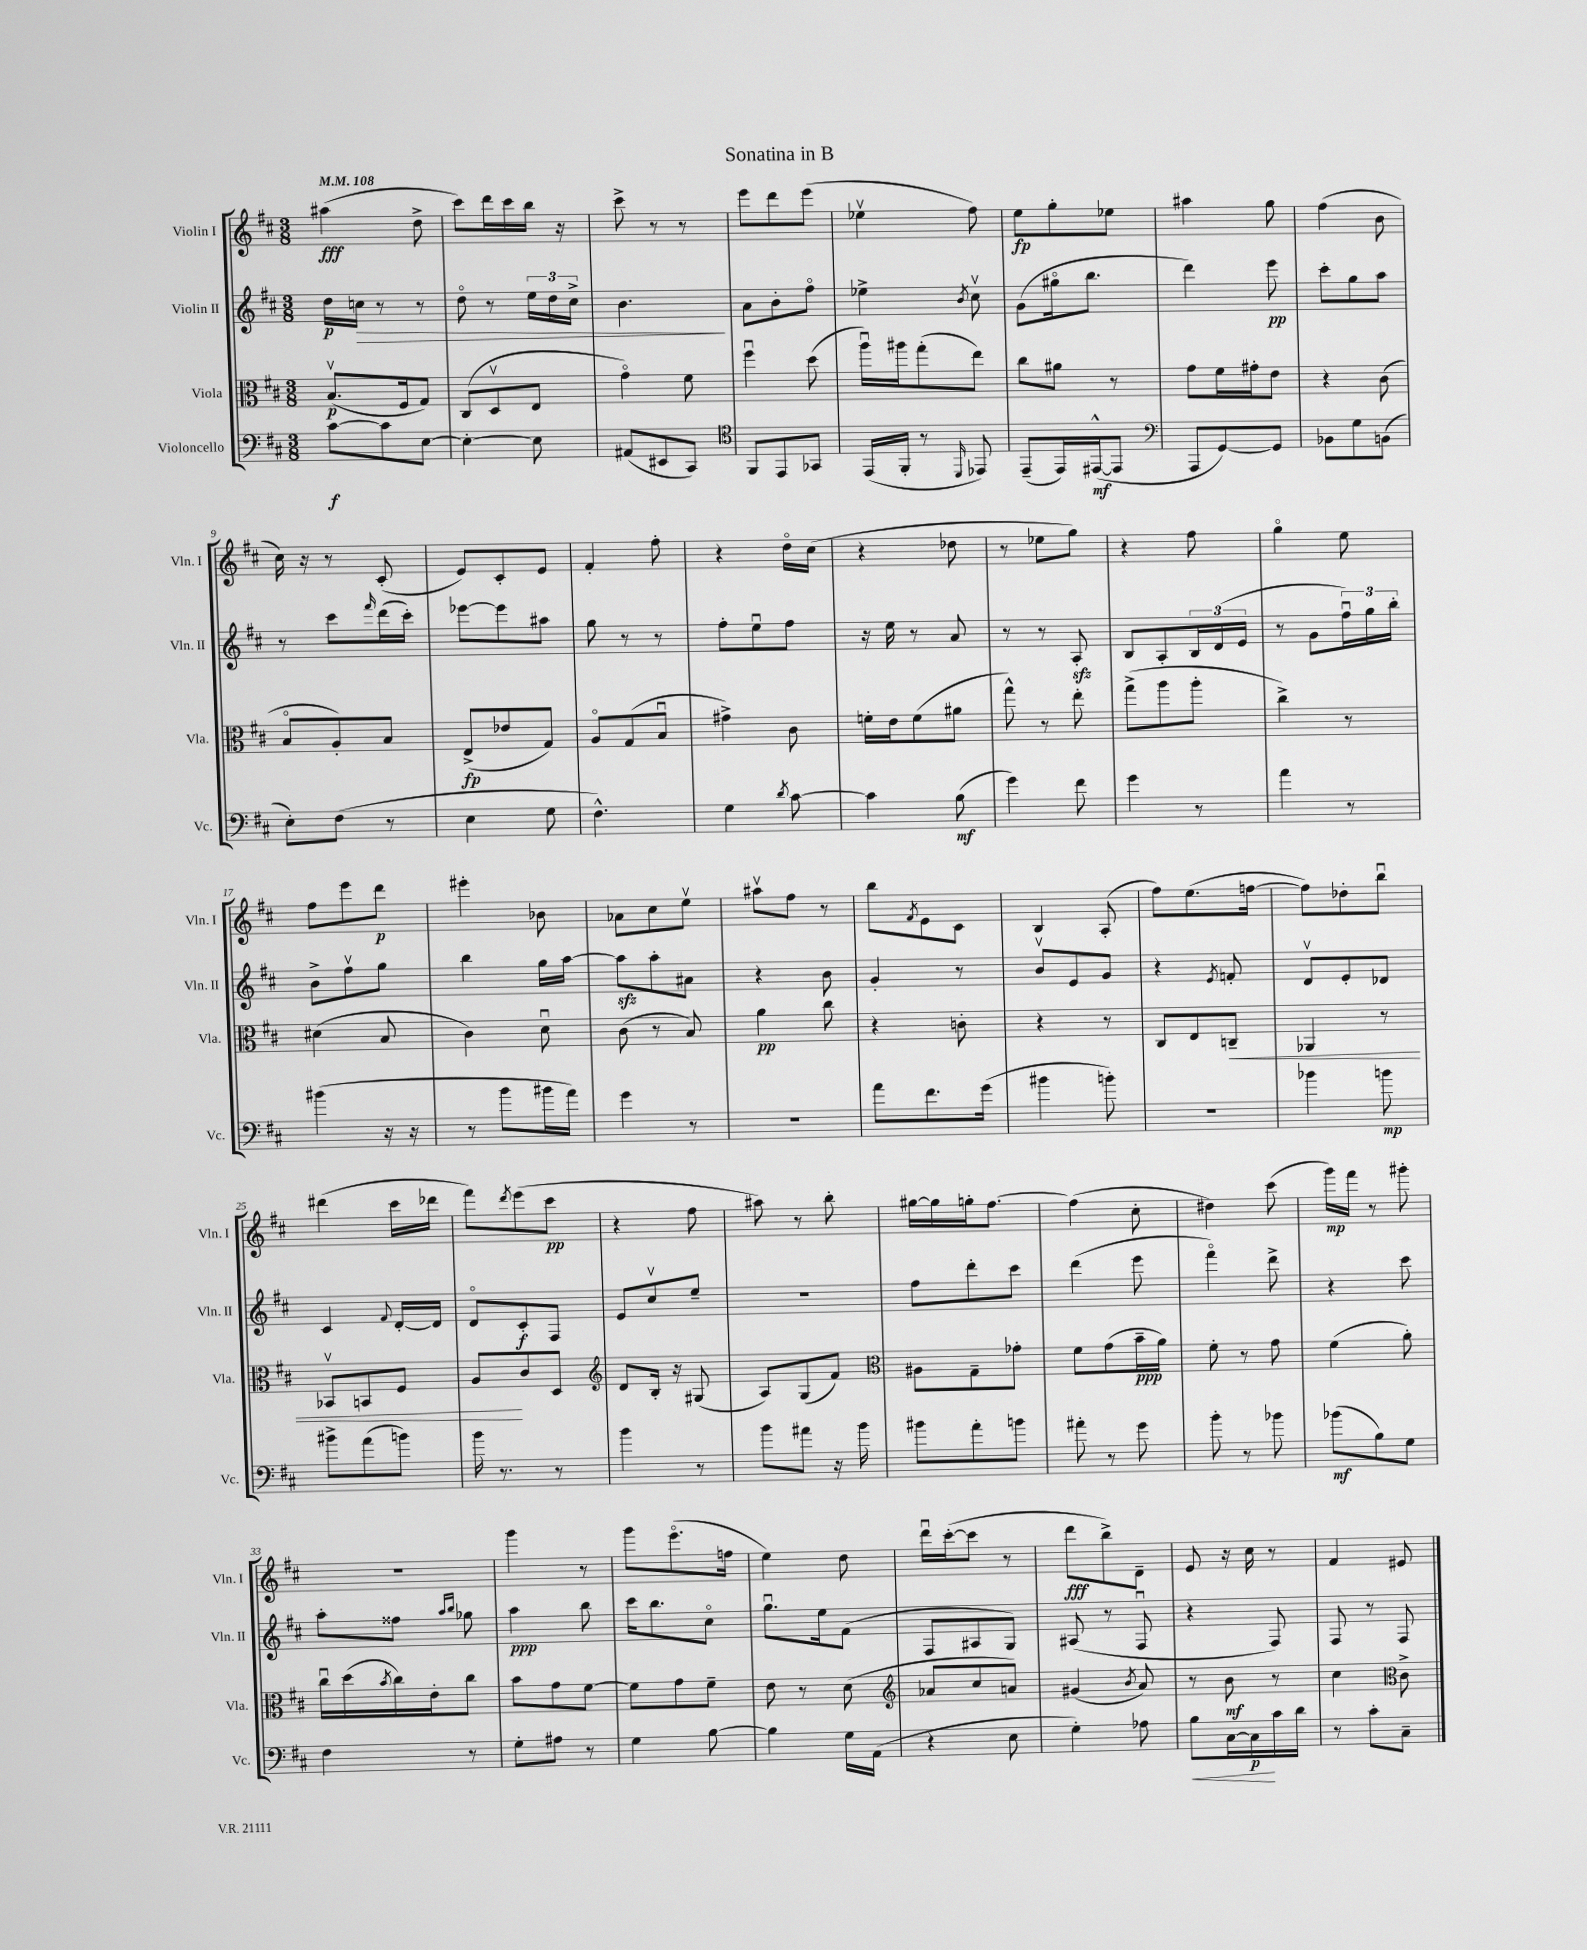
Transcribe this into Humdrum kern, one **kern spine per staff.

**kern	**kern	**kern	**kern
*staff4	*staff3	*staff2	*staff1
*clefF4	*clefC3	*clefG2	*clefG2
*k[f#c#]	*k[f#c#]	*k[f#c#]	*k[f#c#]
*M3/8	*M3/8	*M3/8	*M3/8
*MM108	*MM108	*MM108	*MM108
[8c#\L	(8.Bv/L	16dd\LL	(4aa#\
.	.	16cc\JJ	.
8c#\]	.	8r	.
.	16F#/k	.	.
[8E\J	8G/J)	8r	8dd^\
=	=	=	=
4E'\_	(8C#/L	8ddo\	8ccc#\L)
.	8Dv/	8r	16ddd\L
.	.	.	16ccc#\
8E\]	8E/J	24ee\LL	16bb\JJ
.	.	24dd\	.
.	.	.	16r
.	.	24cc#^\JJ	.
=	=	=	=
(8AA#/L	4go\)	4.b\	8ccc#^\
8EE#/	.	.	8r
8CC#/J)	8f#\	.	8r
=	=	=	=
*clefC4	*	*	*
8FF#/L	4ff#u\	8a\L	8eee\L
8EE/	.	8b'\	8ddd\
8GG-/J	(8dd\	8ff#o\J	(8eee\J
=	=	=	=
(16EE/LL	16aau\LL)	4ee-^\	4ee-v\
16FF#'/JJ	16aa#\J	.	.
8r	(8gg'\	.	.
16qqDD/	.	8qb/	.
8EE-/)	8ee\J)	8cc#v\	8ff#\)
=	=	=	=
(8EE~/L	8cc#\L	(8g\L	8ee\L
16EE/L)	8a#\J	16gg#o\k	8gg'\
([16EE#^^/J	.	8.bb\J	.
8EE#/]J	8r	.	8ee-\J
=	=	=	=
*clefF4	*	*	*
8AAA/L	8g\L	4ddd\)	4aa#\
[8GG/)	16f#\L	.	.
.	16g#'\J	.	.
8GG/]J	8e\J	8eee\	8gg\
=	=	=	=
8BB-\L	4r	8ccc#'\L	(4ff#\
8G\	.	8gg\	.
(8BB\J	(8c#\	8aa\J	8b\
=	=	=	=
8E'\L)	8Bo/L	8r	16cc#\)
.	.	.	16r
(8F#\J	8A'/)	8ccc#\L	8r
.	.	16qqfff#/	.
8r	8B/J	(16ddd\L	(8c#'/
.	.	16ccc#'\JJ)	.
=	=	=	=
4E\	(8E^/L	[8eee-\L	8e/L)
.	8e-/	8eee-\]	8c#'/
8G\	8G/J)	8aa#\J	8e/J
=	=	=	=
4.F#^^\)	8Ao/L	8gg\	4f#'/
.	(8G/	8r	.
.	8Bu/J	8r	8ff#'\
=	=	=	=
4G\	4g#^\)	8ff#'\L	4r
.	.	8eeu\	.
8qd/	.	.	.
[8c#\	8c#\	8ff#\J	16ddo\LL
.	.	.	(16cc#\JJ
=	=	=	=
4c#\]	16f'\LL	16r	4r
.	16e\J	16ee\	.
.	(8f\	8r	.
(8B\	8a#\J	8a/	8dd-\
=	=	=	=
4g\)	8gg^^\)	8r	8r
.	8r	8r	8ee-\L
8f#\	8ee'\	8A'/	8gg\J)
=	=	=	=
4g\	(8gg^\L	8B/L	4r
.	8aa\	8A'/	.
8r	8aa'\J	24B/L	8ff#\
.	.	(24d/	.
.	.	24e/JJ	.
=	=	=	=
4a\	4cc#^\)	8r	4ggo\
.	.	8g\L	.
8r	8r	24ff#u\L)	8ee\
.	.	24gg\	.
.	.	24bb'\JJ	.
=	=	=	=
(4b#\	(4d#\	8b^\L	8ff#\L
.	.	8ff#v\	8eee\
16r	8B/	8gg\J	8ddd\J
16r	.	.	.
=	=	=	=
8r	4c#\)	4bb\	4eee#'\
8b\L	.	.	.
16b#\L	8du\	16gg\LL	8b-\
16a\JJ)	.	[16aa\JJ	.
=	=	=	=
4g\	(8c#\	8aa\]L	8a-\L
.	8r	8aa'\	8cc#\
8r	8B/)	8a#\J	8eev\J
=	=	=	=
4.r	4a\	4r	8aa#v\L
.	.	.	8ff#\J
.	8cc#\	8b\	8r
=	=	=	=
8a\L	4r	4g'/	8bb\L
.	.	.	8qf#/
8.f#\	.	.	8e\
.	8c'\	8r	8c#\J
(16g\Jk	.	.	.
=	=	=	=
4b#\	4r	8bv/L	4B/
.	.	8e/	.
8b'\)	8r	8g/J	(8A'/
=	=	=	=
4.r	8C#/L	4r	8ff#\L)
.	8E/	.	(8.ee\
.	.	8qe/	.
.	8C~/J	8f'/	.
.	.	.	[16ff\Jk
=	=	=	=
4b-\	4AA-/	8dv/L	8ff\]L)
.	.	8e'/	8dd-'\
8b\	8r	8d-/J	8bbu\J
=	=	=	=
8b#^\L	8BB-v/L	4c#/	(4ddd#\
(8a\	8BB/	.	.
.	.	8qqf#/	.
8b\J)	8F#/J	[16d'/LL	16ccc#\LL
.	.	16d/]JJ	16ddd-\JJ
=	=	=	=
16b\	8A/L	8do/L	8fff#\L)
8.r	.	.	.
.	.	.	8qddd/
.	8c#/	8c#'/	(8eee\
8r	8D/J	8F#/J	8ccc#\J
=	=	=	=
*	*clefG2	*	*
4b\	8d/L	8e/L	4r
.	16B'/Jk	8cc#v/	.
.	16r	.	.
8r	(8G#/	8ee~/J	8ff#\
=	=	=	=
8b\L	8A/L)	4.r	8aa#\)
8a#\J	(8G/	.	8r
16r	8f#/J)	.	8bb'\
16b\	.	.	.
=	=	=	=
*	*clefC3	*	*
8b#\L	8A#\L	8ff#\L	[16gg#\LL
.	.	.	16gg#\]
8a'\	8G~\	8ddd'\	16gg'\J
.	.	.	[8.ff#\J
8b\J	8g-'\J	8ccc#\J	.
=	=	=	=
8a#'\	8f#\L	(4ddd\	(4ff#\]
8r	(8g\	.	.
8g\	16b~\L	8eee\	8cc#'\
.	16a\JJ)	.	.
=	=	=	=
8b'\	8f#'\	4fff#o\)	4dd#\)
8r	8r	.	.
8b-\	8g\	8ddd^\	(8ccc#\
=	=	=	=
(8b-\L	(4f#\	4r	16ggg\LL)
.	.	.	16fff#\JJ
8B\)	.	.	8r
8G\J	8a'\)	8ccc#\	8ggg#'\
=	=	=	=
4F#\	16cc#u\LL	8aa'\L	4.r
.	(16dd\	.	.
.	8qb/	.	.
.	16cc#\)	8ff##\J	.
.	16e'\J	.	.
.	.	16qqaa/LL	.
.	.	16qqbb/JJ	.
8r	8cc#\J	8gg-\	.
=	=	=	=
8G'\L	8b\L	4aa\	4ggg\
8A#\J	8g\	.	.
8r	[8f#\J	8bb\	8r
=	=	=	=
4G\	8f#\]L	16ccc#\LK	8ggg\L
.	.	8.bb\	.
.	8g\	.	(8.eeeo\
[8B\	8f#~\J	8cc#o\J	.
.	.	.	16ff\Jk
=	=	=	=
4B\]	8e\	8.ggu\L	4ee\)
.	8r	.	.
.	.	16ee\k	.
16G\LL	(8d\	(8f#\J	8dd\
(16AA\JJ	.	.	.
=	=	=	=
*	*clefG2	*	*
4r	8a-/L	8F#/L	16dddu\LL
.	.	.	([16ccc#'\J
.	8cc#/	8A#/	8ccc#\]J
8E\	8a/J)	8G/J)	8r
=	=	=	=
4G'\)	(4g#/	(8A#/	8ddd\L
.	.	8r	8bb^\)
.	8qb/	.	.
8A-\	8a/)	8F#u/	8d~\J
=	=	=	=
8B\L	8r	4r	8e/
[16C#\L	8b\	.	16r
16C#\]	.	.	16cc#\
16c#\	8r	8F#/)	8r
16d\JJ	.	.	.
=	=	=	=
8r	4cc#\	8F#/	4f#/
8c#'\L	.	8r	.
*	*clefC3	*	*
8C#~\J	8c#^\	8F#/	8e#/
==	==	==	==
*-	*-	*-	*-
